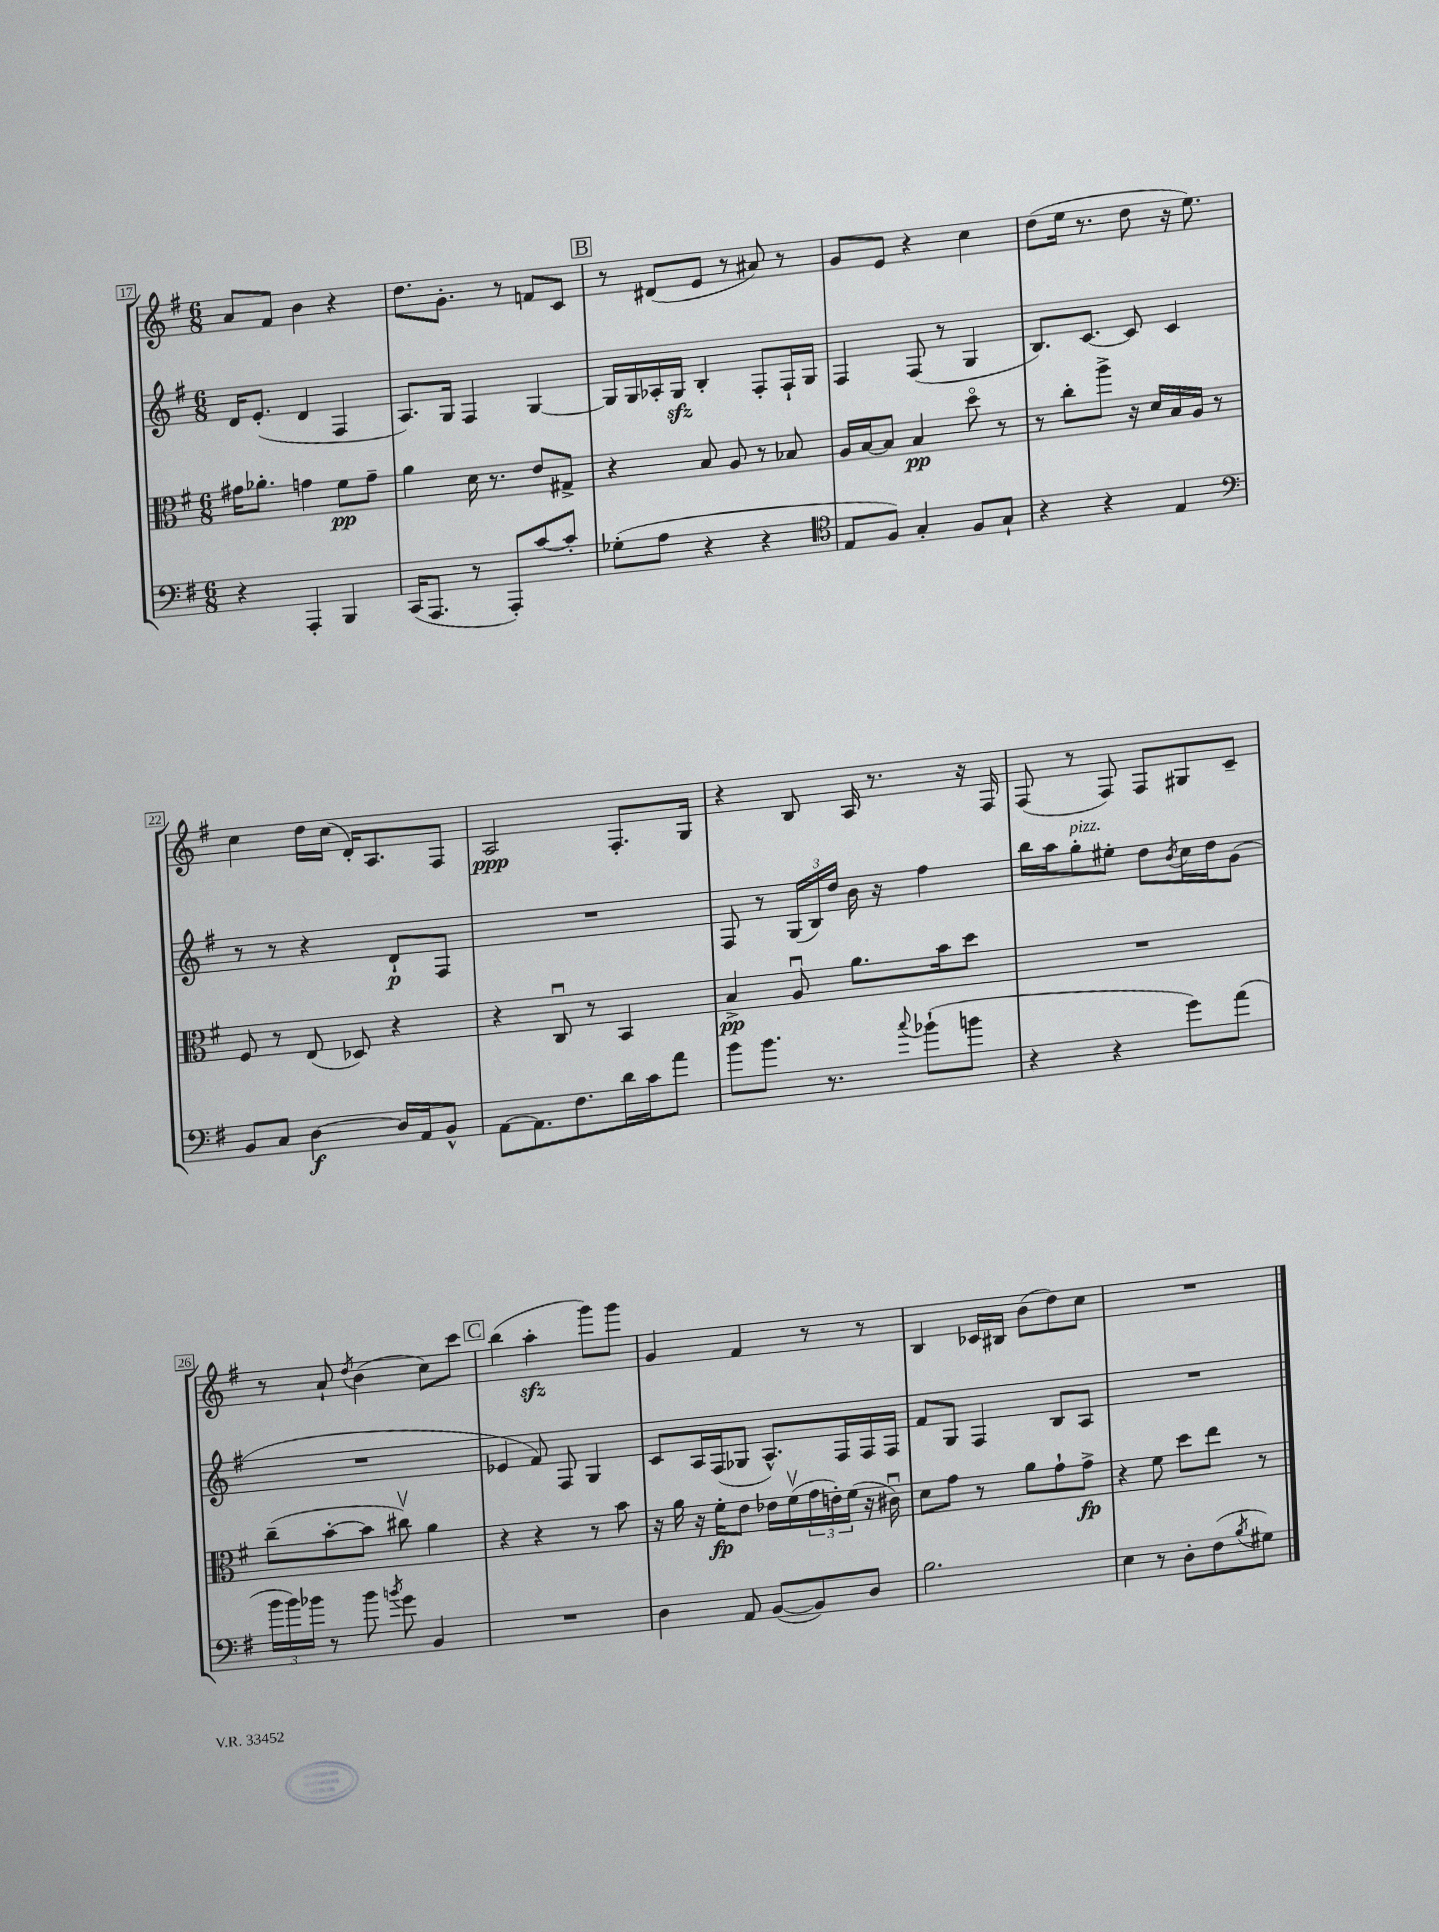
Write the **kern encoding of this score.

**kern	**dynam	**kern	**dynam	**kern	**dynam	**kern	**dynam
*part4	*part4	*part3	*part3	*part2	*part2	*part1	*part1
*staff4	*staff4	*staff3	*staff3	*staff2	*staff2	*staff1	*staff1
*clefF4	*	*clefC3	*	*clefG2	*	*clefG2	*
*k[f#]	*	*k[f#]	*	*k[f#]	*	*k[f#]	*
*M6/8	*	*M6/8	*	*M6/8	*	*M6/8	*
=17	=17	=17	=17	=17	=17	=17	=17
4r	.	16g#X\KL	.	16d/KL	.	8a/L	.
.	.	8.a-X'\J	.	(8.e'/J	.	.	.
.	.	.	.	.	.	8f#/J	.
4AAA'/	.	4gn\	.	4d/	.	4b\	.
4BBB/	.	8f#\L	pp	4F#/	.	4r	.
.	.	8g~\J	.	.	.	.	.
=18	=18	=18	=18	=18	=18	=18	=18
(16CC/KL	.	4a\	.	8.A/L)	.	8.dd\L	.
8.AAA/J	.	.	.	.	.	.	.
.	.	.	.	16G/Jk	.	8.g'\J	.
8r	.	16d\	.	4F#/	.	.	.
.	.	8.r	.	.	.	.	.
8AAA'/L)	.	.	.	.	.	8r	.
[8c/	.	8e/L	.	[4G/	.	8fn/L	.
8c'/J]	.	8G#X^/J	.	.	.	8c/J	.
!!LO:REH:place=s1:t=B
=19	=19	=19	=19	=19	=19	=19	=19
(8G-X'\L	.	4r	.	16G/LL]	.	8r	.
.	.	.	.	16G/	.	.	.
8A\J	.	.	.	16A-X'/	.	(8d#X/L	.
.	.	.	.	16Gzz/JJ	.	.	.
4r	.	8B/	.	4B'/	.	8e/J	.
.	.	8A/	.	.	.	8r	.
4r	.	8r	.	8F#'/L	.	8a#X/)	.
.	.	8B-X/	.	16F#`/L	.	8r	.
.	.	.	.	16G/JJ	.	.	.
=20	=20	=20	=20	=20	=20	=20	=20
*clefC4	*	*	*	*	*	*	*
8E/L	.	16A/LL	.	4F#/	.	8g/L	.
.	.	[16B/J	.	.	.	.	.
8F#/J)	.	8B/J]	.	.	.	8e/J	.
4G'/	.	4B/	pp	(8F#/	.	4r	.
.	.	.	.	8r	.	.	.
8F#/L	.	8dd\	.	4G/	.	4cc\	.
8G`/J	.	8r	.	.	.	.	.
=21	=21	=21	=21	=21	=21	=21	=21
4r	.	8r	.	8.B/L)	.	(8dd\L	.
.	.	8cc'\L	.	.	.	16ee\Jk	.
.	.	.	.	[8.c/J	.	8.r	.
4r	.	8aa^\J	.	.	.	.	.
.	.	16r	.	8c/]	.	8dd\	.
.	.	16d/LL	.	.	.	.	.
4E/	.	16B/	.	4c/	.	16r	.
.	.	16A/JJ	.	.	.	8.ee\)	.
.	.	8r	.	.	.	.	.
!!LO:LB:g=z
=22	=22	=22	=22	=22	=22	=22	=22
*clefF4	*	*	*	*	*	*	*
8BB/L	.	8F#/	.	8r	.	4cc\	.
8C/J	.	8r	.	8r	.	.	.
[4D\	f	(8E/	.	4r	.	16dd\LL	.
.	.	.	.	.	.	(16cc\JJ	.
.	.	8D-X/)	.	.	.	16d'/KL)	.
.	.	.	.	.	.	8.A/	.
16D/LL]	.	4r	.	8d`/L	p	.	.
16AA/J	.	.	.	.	.	.	.
8BB^^/J	.	.	.	8F#/J	.	8F#/J	.
=23	=23	=23	=23	=23	=23	=23	=23
[8AA\L	.	4r	.	2.r	.	2A/	ppp
8.AA\]	.	.	.	.	.	.	.
.	.	8Cu/	.	.	.	.	.
8.F#\	.	.	.	.	.	.	.
.	.	8r	.	.	.	.	.
16d\L	.	4BB/	.	.	.	8.F#'/L	.
16c\J	.	.	.	.	.	.	.
8a\J	.	.	.	.	.	.	.
.	.	.	.	.	.	16G/Jk	.
=24	=24	=24	=24	=24	=24	=24	=24
8b\L	.	4B^/	pp	8F#/	.	4r	.
8.b\J	.	.	.	8r	.	.	.
.	.	8Au/	.	(24G/LL	.	8B/	.
.	.	.	.	24B/)	.	.	.
8.r	.	.	.	.	.	.	.
.	.	.	.	24dd/JJ	.	.	.
.	.	8.a\L	.	16b\	.	16A/	.
.	.	.	.	16r	.	8.r	.
8qqcc/	.	.	.	.	.	.	.
(8b-X`\L	.	.	.	4ff#\	.	.	.
.	.	16b\k	.	.	.	.	.
8bn\J	.	8dd\J	.	.	.	16r	.
.	.	.	.	.	.	16F#/	.
=25	=25	=25	=25	=25	=25	=25	=25
4r	.	2.r	.	16bb\LL	.	(8F#/	.
.	.	.	.	16aa\J	.	.	.
!	!	!	!	!LO:TX:a:i:t=pizz.	!	!	!
.	.	.	.	8gg'\	.	8r	.
4r	.	.	.	8ee#X'\J	.	8F#/)	.
.	.	.	.	8dd\L	.	8F#/L	.
.	.	.	.	8qb/	.	.	.
8g\L)	.	.	.	16cc\L	.	8G#X/	.
.	.	.	.	16dd\J	.	.	.
(8a\J	.	.	.	(8g\J	.	8c~/J	.
!!LO:LB:g=z
=26	=26	=26	=26	=26	=26	=26	=26
24b\LL	.	(8cc~\L	.	2.r	.	8r	.
24b\)	.	.	.	.	.	.	.
24b-X\JJ	.	.	.	.	.	.	.
8r	.	[8b'\	.	.	.	8a`/	.
.	.	.	.	.	.	8qdd/	.
8b-\	.	8b\J]	.	.	.	(4b\	.
8qbn/	.	.	.	.	.	.	.
8g\	.	8cc#Xv\)	.	.	.	.	.
4BB/	.	4a\	.	.	.	8cc\L)	.
.	.	.	.	.	.	8ccc\J	.
!!LO:REH:place=s1:t=C
=27	=27	=27	=27	=27	=27	=27	=27
2.r	.	4r	.	4e-X/	.	(4bb\	.
.	.	4r	.	8f#/)	.	4aazz'\	.
.	.	.	.	8F#/	.	.	.
.	.	8r	.	4G/	.	8ggg\L)	.
.	.	8b\	.	.	.	8ggg\J	.
=28	=28	=28	=28	=28	=28	=28	=28
4D\	.	16r	.	8c/L	.	4g/	.
.	.	16a\	.	.	.	.	.
.	.	16r	.	16A/L	.	.	.
.	.	16f#'\KL	fp	(16F#/J	.	.	.
8AA/	.	8e\J	.	8G-X/J	.	4f#/	.
([8BB/L	.	16e-X\LL	.	8.A^^/L)	.	.	.
.	.	(16f#v\	.	.	.	.	.
8BB/])	.	24g\	.	.	.	8r	.
.	.	24en'\)	.	.	.	.	.
.	.	.	.	16F#/L	.	.	.
.	.	(24f#\JJ	.	.	.	.	.
8D/J	.	16r	.	16F#/	.	8r	.
.	.	16c#Xu\)	.	16F#/JJ	.	.	.
=29	=29	=29	=29	=29	=29	=29	=29
2.B\	.	8d\L	.	8f#/L	.	4B/	.
.	.	8g\J	.	8G/J	.	.	.
.	.	8r	.	4F#/	.	16c-X/LL	.
.	.	.	.	.	.	16B#X/JJ	.
.	.	8a\L	.	.	.	(8b\L	.
.	.	8g`\	.	8B/L	.	8dd\)	.
.	.	8g^\J	fp	8A/J	.	8cc\J	.
=30	=30	=30	=30	=30	=30	=30	=30
4E\	.	4r	.	2.r	.	2.r	.
8r	.	8f#\	.	.	.	.	.
8D'\L	.	8dd\L	.	.	.	.	.
(8F#\	.	8ee\J	.	.	.	.	.
8qB/	.	.	.	.	.	.	.
8G#X\J)	.	8r	.	.	.	.	.
==	==	==	==	==	==	==	==
*-	*-	*-	*-	*-	*-	*-	*-
